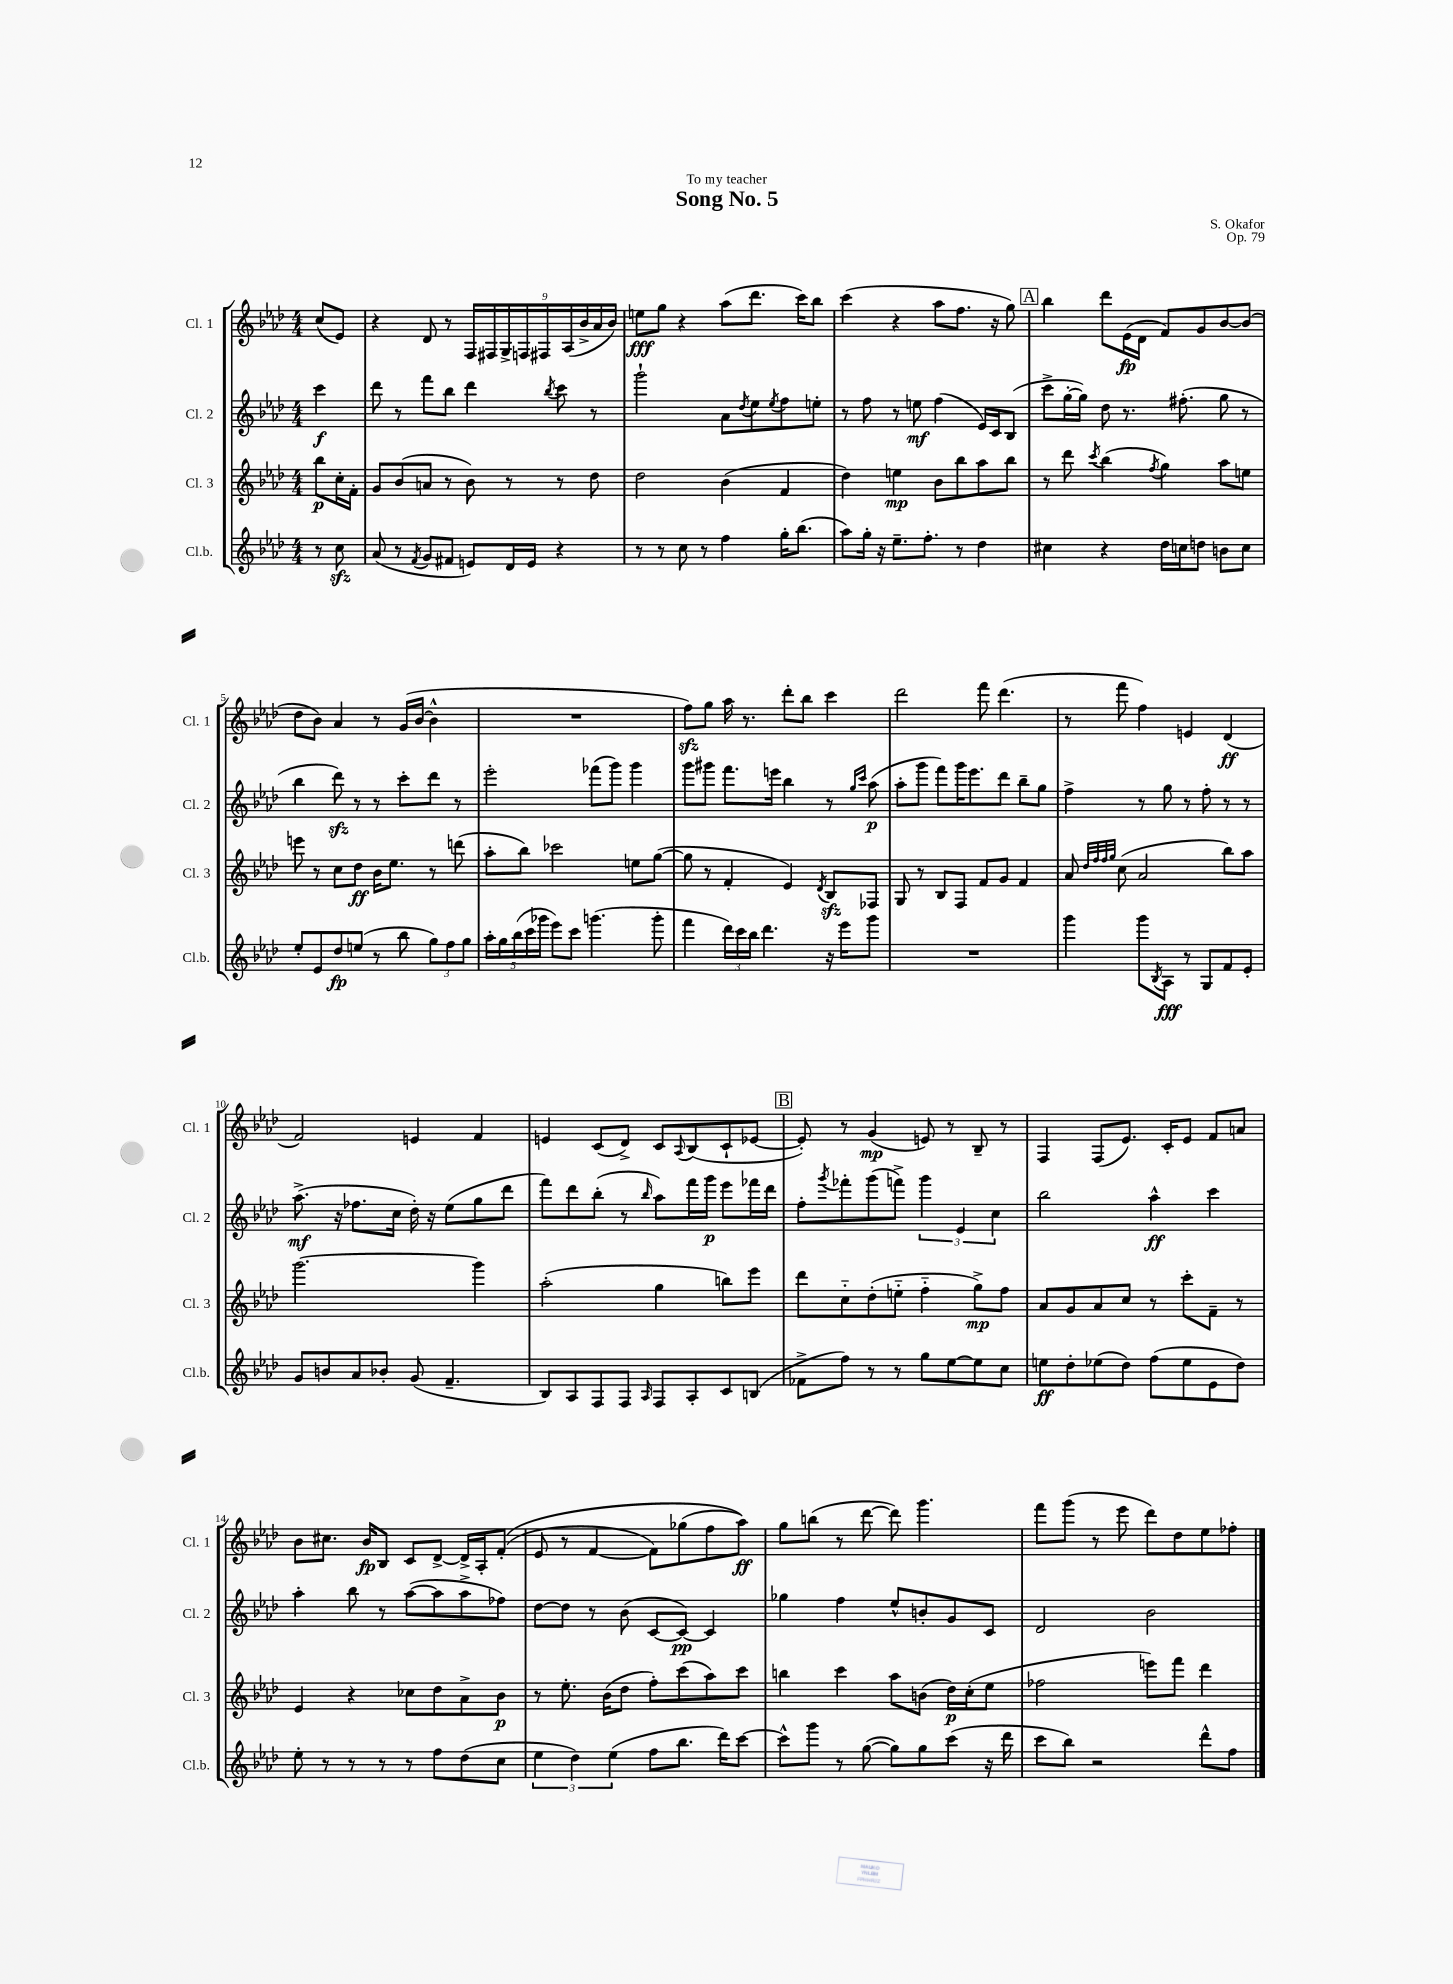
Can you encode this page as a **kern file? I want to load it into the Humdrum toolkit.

**kern	**kern	**kern	**kern
*staff4	*staff3	*staff2	*staff1
*clefG2	*clefG2	*clefG2	*clefG2
*k[b-e-a-d-]	*k[b-e-a-d-]	*k[b-e-a-d-]	*k[b-e-a-d-]
*M4/4	*M4/4	*M4/4	*M4/4
8r	8bb-	4ccc	(8cc
8cc	16cc'	.	8e-)
.	16f'	.	.
=	=	=	=
(8a-	8g	8ddd-	4r
8r	(8b-	8r	.
8qf	.	.	.
8g	8a	8fff	8d-
8f#	8r	8bb-	8r
8e)	8b-)	4ddd-	18F
.	.	.	18F#
.	.	.	18G^
16d-	8r	.	.
.	.	.	18F
16e	.	.	.
.	.	.	18F#
.	.	8qbb-	.
4r	8r	8ccc	.
.	.	.	(18A-
.	.	.	18b-^
.	8dd-	8r	.
.	.	.	18a-
.	.	.	18b-)
=	=	=	=
8r	2dd-	2ggg`	8ee
8r	.	.	8gg
8cc	.	.	4r
8r	.	.	.
4ff	(4b-	8a-	(8aa-
.	.	8qdd-	.
.	.	8ee-	8.ddd-
.	.	8qee-	.
16gg'	4f	8ff	.
(8.bb-	.	.	16ccc)
.	.	8ee'	8bb-
=	=	=	=
8aa-)	4dd-)	8r	(4ccc
16gg'	.	8ff	.
16r	.	.	.
8.ee-~	4ee	8r	4r
.	.	8ee	.
8.ff'	.	.	.
.	8b-	(4ff	8aa-
8r	8bb-	.	8.ff
4dd-	8aa-	16e-)	.
.	.	16c	16r
.	8bb-	(8B-	8gg)
=	=	=	=
4cc#	8r	8ccc^	4bb-
.	8ddd-	[16gg'	.
.	.	16gg])	.
.	8qccc	.	.
4r	(4bb-	8dd-	8ddd-
.	.	8.r	(16e-
.	.	.	16d-
.	8qff	.	.
16dd-	4gg)	.	8f)
16cc	.	(8.ff#'	.
8dd	.	.	8g
8b	8aa-	8gg	[8b-
8cc	8ee	8r	(8b-]
=	=	=	=
8ee-'	8eee	4bb-	8dd-
8e-	8r	.	8b-)
8dd-	8cc	8ddd-)	4a-
(8ee	8dd-	8r	.
8r	16b-	8r	8r
.	8.ee-	.	.
8bb-	.	8ccc'	(16g
.	.	.	[16b-
12gg)	8r	8ddd-	4b-^^]
12ff	.	.	.
.	(8ddd	8r	.
12gg	.	.	.
=	=	=	=
20aa-'	8aa-'	2eee-'	1r
20gg	.	.	.
(20bb-	.	.	.
.	8bb-)	.	.
20ccc	.	.	.
20ggg-	.	.	.
8eee-)	2ccc-	.	.
8ccc	.	.	.
(4.ggg	.	(8fff-	.
.	.	8ggg)	.
.	8ee	4ggg	.
8ggg'	([8gg	.	.
=	=	=	=
4fff	8gg]	8ggg	8ff)
.	8r	8ggg#	8gg
24ddd-)	4f'	8.fff	16aa-
24ccc	.	.	.
.	.	.	8.r
24bb-	.	.	.
4.ddd-	.	.	.
.	.	16eee	.
.	4e-)	4bb-	8ddd-'
.	.	.	8bb-
.	8qd-	.	.
16r	8B-	8r	4ccc
16eee-	.	.	.
.	.	16qqgg	.
.	.	16qqccc	.
8ggg	8F-	(8aa-	.
=	=	=	=
1r	8G	8aa-'	2ddd-
.	8r	8ggg	.
.	8B-	8fff)	.
.	8F	16ggg	.
.	.	8.eee-	.
.	8f	.	8fff
.	8g	8ddd-	(4.ddd-
.	4f	8bb-~	.
.	.	8gg	.
=	=	=	=
4ggg	8a-	4ff^	8r
.	32qqdd-	.	.
.	32qqff	.	.
.	32qqff	.	.
.	32qqgg	.	.
.	(8cc	.	8fff
8ggg	2a-	8r	4ff)
8qB-	.	.	.
8A-	.	8gg	.
8r	.	8r	4e
8G	.	8ff'	.
8f	8bb-)	8r	(4d-
8e-'	8aa-	8r	.
=	=	=	=
8g	[2.ggg	(8.aa-^	2f)
8b	.	.	.
.	.	16r	.
8a-	.	8.ff-	.
8b-'	.	.	.
.	.	16cc	.
(8g	.	16dd-')	4e
.	.	16r	.
4.f~	.	(8ee-	.
.	4ggg]	8gg	4f
.	.	8ddd-	.
=	=	=	=
8B-)	(2aa-'	8fff)	4e
8A-	.	8ddd-	.
8F	.	(8bb-'	(8c
8F	.	8r	8d-^)
16qqA-	.	16qqbb-	.
8F	4gg	8aa-)	8c
.	.	.	8qqA-
8A-'	.	16fff	(8B-
.	.	16ggg	.
8c	8bb)	8eee-	8c`
(8B	8eee-	16fff-	[8e-
.	.	16ddd-	.
=	=	=	=
8f-^	8ddd-	8ff'	8e-'])
.	.	8qggg	.
8ff)	8cc'~	8fff-'	8r
8r	(8dd-'	(8ggg	(4g
8r	8ee'~	8fff^)	.
8gg	4ff'~	6ggg	8e)
[8ee-	.	.	8r
.	.	6e-	.
8ee-]	8gg^)	.	8B-~
.	.	6cc	.
8cc	8ff	.	8r
=	=	=	=
8ee	8a-	2bb-	4F
8dd-'	8g	.	.
(8ee-	8a-	.	(8F
8dd-)	8cc	.	8.e-)
(8ff	8r	4aa-^^	.
.	.	.	16c'
8ee-	8ccc'	.	8e-
8e-	8f~	4ccc	8f
8dd-)	8r	.	8a
=	=	=	=
8ee-'	4e-	4aa-'	8b-
8r	.	.	8.cc#
8r	4r	8bb-	.
.	.	.	16b-
8r	.	8r	8B-
8r	8cc-	([8aa-	8c
8ff	8dd-	8aa-]	[8d-^
(8dd-	8a-^	8aa-^	16d-^]
.	.	.	16A-'
8cc	8b-	8ff-)	&((8f'
=	=	=	=
6ee-	8r	[8dd-	8e-
.	8.ee-'	8dd-]	8r
6dd-)	.	.	.
.	.	8r	[4f
.	(16b-	.	.
(6ee-	.	.	.
.	8dd-	(8b-	.
8ff	8ff')	[8c	8f])
8.bb-	(8ccc	8c_)	(8gg-
.	8aa-)	4c]	8ff
16ddd-)	.	.	.
[8ccc	8ccc	.	8aa-)&)
=	=	=	=
8ccc^^]	4bb	4gg-	8gg
8ggg	.	.	(8bb
8r	4ccc	4ff	8r
([8gg	.	.	[8ddd-
8gg])	8aa-	8ee-^^	8ddd-])
8gg	(8b	8b'	4.ggg
(8ccc	16dd-)	8g	.
.	(16cc'	.	.
16r	8ee-	8c	.
16ddd-	.	.	.
=	=	=	=
8ccc	2ff-	2d-	8fff
8bb-)	.	.	(8ggg
2r	.	.	8r
.	.	.	8eee-
.	8eee)	2b-	8ddd-)
.	8fff	.	8dd-
8ddd-^^	4ddd-	.	8ee-
8ff	.	.	8ff-'
==	==	==	==
*-	*-	*-	*-
